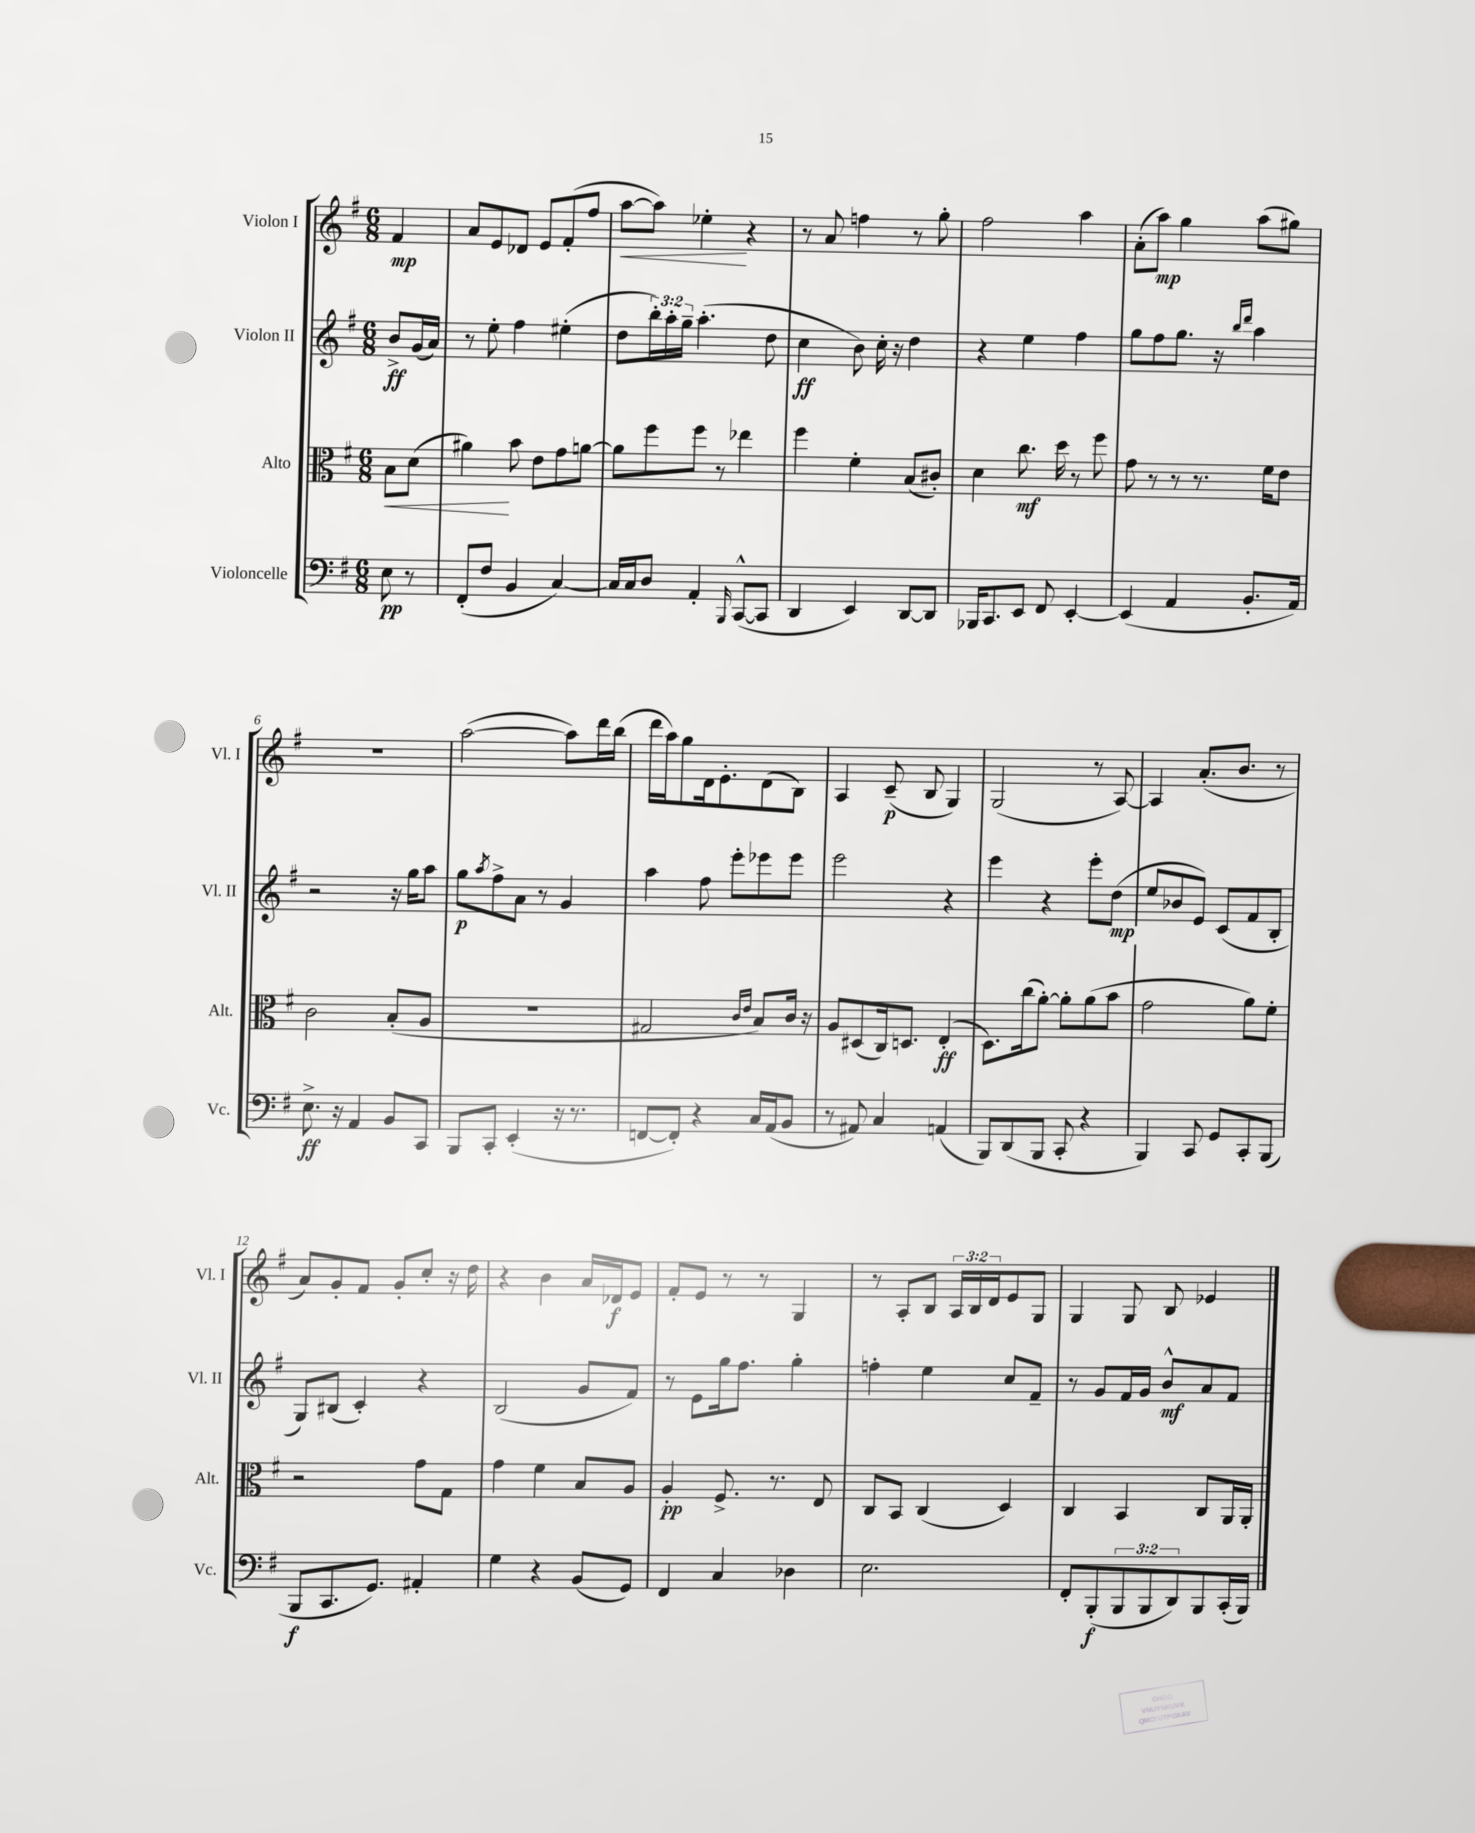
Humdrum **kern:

**kern	**kern	**kern	**kern
*staff4	*staff3	*staff2	*staff1
*clefF4	*clefC3	*clefG2	*clefG2
*k[f#]	*k[f#]	*k[f#]	*k[f#]
*M6/8	*M6/8	*M6/8	*M6/8
8E\	8B\L	8b^/L	4f#/
8r	(8d\J	(16g/L	.
.	.	16a/JJ)	.
=	=	=	=
(8FF#'/L	4a#\)	8r	8a/L
8F#/J	.	8ee'\	8e/
4BB/	8b\	4ff#\	8d-/J
.	8e\L	.	8e/L
[4C/)	8g\	(4ee#'\	(8f#'/
.	[8a\J	.	8ff#/J
=	=	=	=
16C/]LL	8a\]L	8dd\L	[8aa\L
16C/J	.	.	.
8D/J	8ff#\	24bb'\L)	8aa\]J)
.	.	24aa'\	.
.	.	24gg~\JJ	.
4AA'/	8ff#\J	(4.aa'\	4ee-'\
.	8r	.	.
16qqBBB/	.	.	.
([8CC^^/L	4ee-\	.	4r
8CC/]J	.	8dd\	.
=	=	=	=
4DD/	4ff#\	4cc\	8r
.	.	.	8a/
4EE/)	4f#'\	8b\)	4ff\
.	.	16cc'\	.
.	.	16r	.
[8DD/L	(8B/L	4dd\	8r
8DD/]J	8c#'/J)	.	8gg'\
=	=	=	=
16BBB-/LK	4d\	4r	2ff#\
8.CC/	.	.	.
8EE/J	8.cc\	4ee\	.
8FF#/	.	.	.
.	16dd\	.	.
[4EE'/	8r	4ff#\	4aa\
.	8ff#\	.	.
=	=	=	=
(4EE/]	8g\	8gg\L	(8a'\L
.	8r	8ff#\	8aa\J)
4AA/	8r	8.gg\J	4gg\
.	8.r	.	.
.	.	16r	.
.	.	16qqbb/LL	.
.	.	16qqddd/JJ	.
8.BB'/L	.	4aa\	(8aa\L
.	16f#\LK	.	.
.	8e\J	.	8gg#\J)
16AA/Jk)	.	.	.
=	=	=	=
8.E^\	2c\	2r	2.r
16r	.	.	.
4AA/	.	.	.
8BB/L	(8B'/L	16r	.
.	.	16gg\LK	.
8CC/J	8A/J	8aa\J	.
=	=	=	=
8BBB/L	2.r	8gg\L	([2aa\
.	.	8qaa/	.
8CC'/J	.	8ff#^\	.
(4EE'/	.	8a\J	.
.	.	8r	.
16r	.	4g/	8aa\]L)
8.r	.	.	.
.	.	.	16ddd\L
.	.	.	(16bb\JJ
=	=	=	=
[8FF/L	2G#/	4aa\	16ddd\LL
.	.	.	16aa\J)
8FF'/]J)	.	.	8gg\
4r	.	8ff#\	16d\k
.	.	.	8.e'\
.	.	8eee'\L	.
.	16qqc/LL	.	.
.	16qqe/JJ	.	.
16C/LL	8B/L)	8eee-\	(8d\
(16AA/J	.	.	.
8BB/J	16c/Jk	8eee-\J	8B\J)
.	16r	.	.
=	=	=	=
8r	8A/L	2eee\	4A/
8AA#/)	(8D#/	.	.
4C/	16C/k)	.	(8c~/
.	8.D/J	.	.
.	.	.	8B/
(4AA/	(4E'/	4r	4G/)
=	=	=	=
8BBB/L)	8.D\L)	4eee\	(2G/
(8DD/	.	.	.
.	(16cc\k	.	.
8BBB/J	[8a'\J)	4r	.
8CC'/	8a'\]L	.	.
4r	(8a\	8eee'\L	8r
.	8b\J	(8dd\J	[8A/)
=	=	=	=
4BBB/)	2g\	8ee/L	4A/]
.	.	8b-/	.
8CC/	.	8e/J)	(8.a'/L
8GG/L	.	(8c/L	.
.	.	.	8.b/J
8CC'/	8a\L)	8f#/	.
(8BBB/J	8f#'\J	8B'/J	8r
=	=	=	=
8BBB/L	2r	8G/L)	8a/L)
8.CC/	.	(8B#/J	8g'/
.	.	4c'/)	8f#/J
8.GG/J)	.	.	.
.	.	.	8g'/L
4AA#'/	8g\L	4r	8cc'/J
.	8G\J	.	16r
.	.	.	16dd\
=	=	=	=
4G\	4g\	(2B/	4r
4r	4f#\	.	4b\
(8BB/L	8B/L	8g/L	16a/LL
.	.	.	16d-/J
8GG/J)	8A/J	8f#/J)	8e/J
=	=	=	=
4FF#/	4A'/	8r	8f#'/L
.	.	8e\L	8e/J
4C/	8.F#^/	16gg\k	8r
.	.	8.ff#\J	.
.	.	.	8r
.	8.r	.	.
4D-\	.	4gg'\	4G/
.	8E/	.	.
=	=	=	=
2.E\	8C/L	4ff'\	8r
.	8BB/J	.	8A'/L
.	(4C/	4ee\	8B/J
.	.	.	24A/LL
.	.	.	24B/
.	.	.	24d/J
.	4D/)	8cc/L	8e/
.	.	8f#~/J	8G/J
=	=	=	=
8FF#'/L	4C/	8r	4G/
(8BBB'/	.	8g/L	.
12BBB/	4BB/	16f#/L	8G/
.	.	16g/JJ	.
12BBB/	.	.	.
.	.	8b^^/L	8B/
12DD/)	.	.	.
8BBB/	8C/L	8a/	4e-/
(16CC'/L	16AA/L	8f#/J	.
16BBB/JJ)	16AA'/JJ	.	.
==	==	==	==
*-	*-	*-	*-
